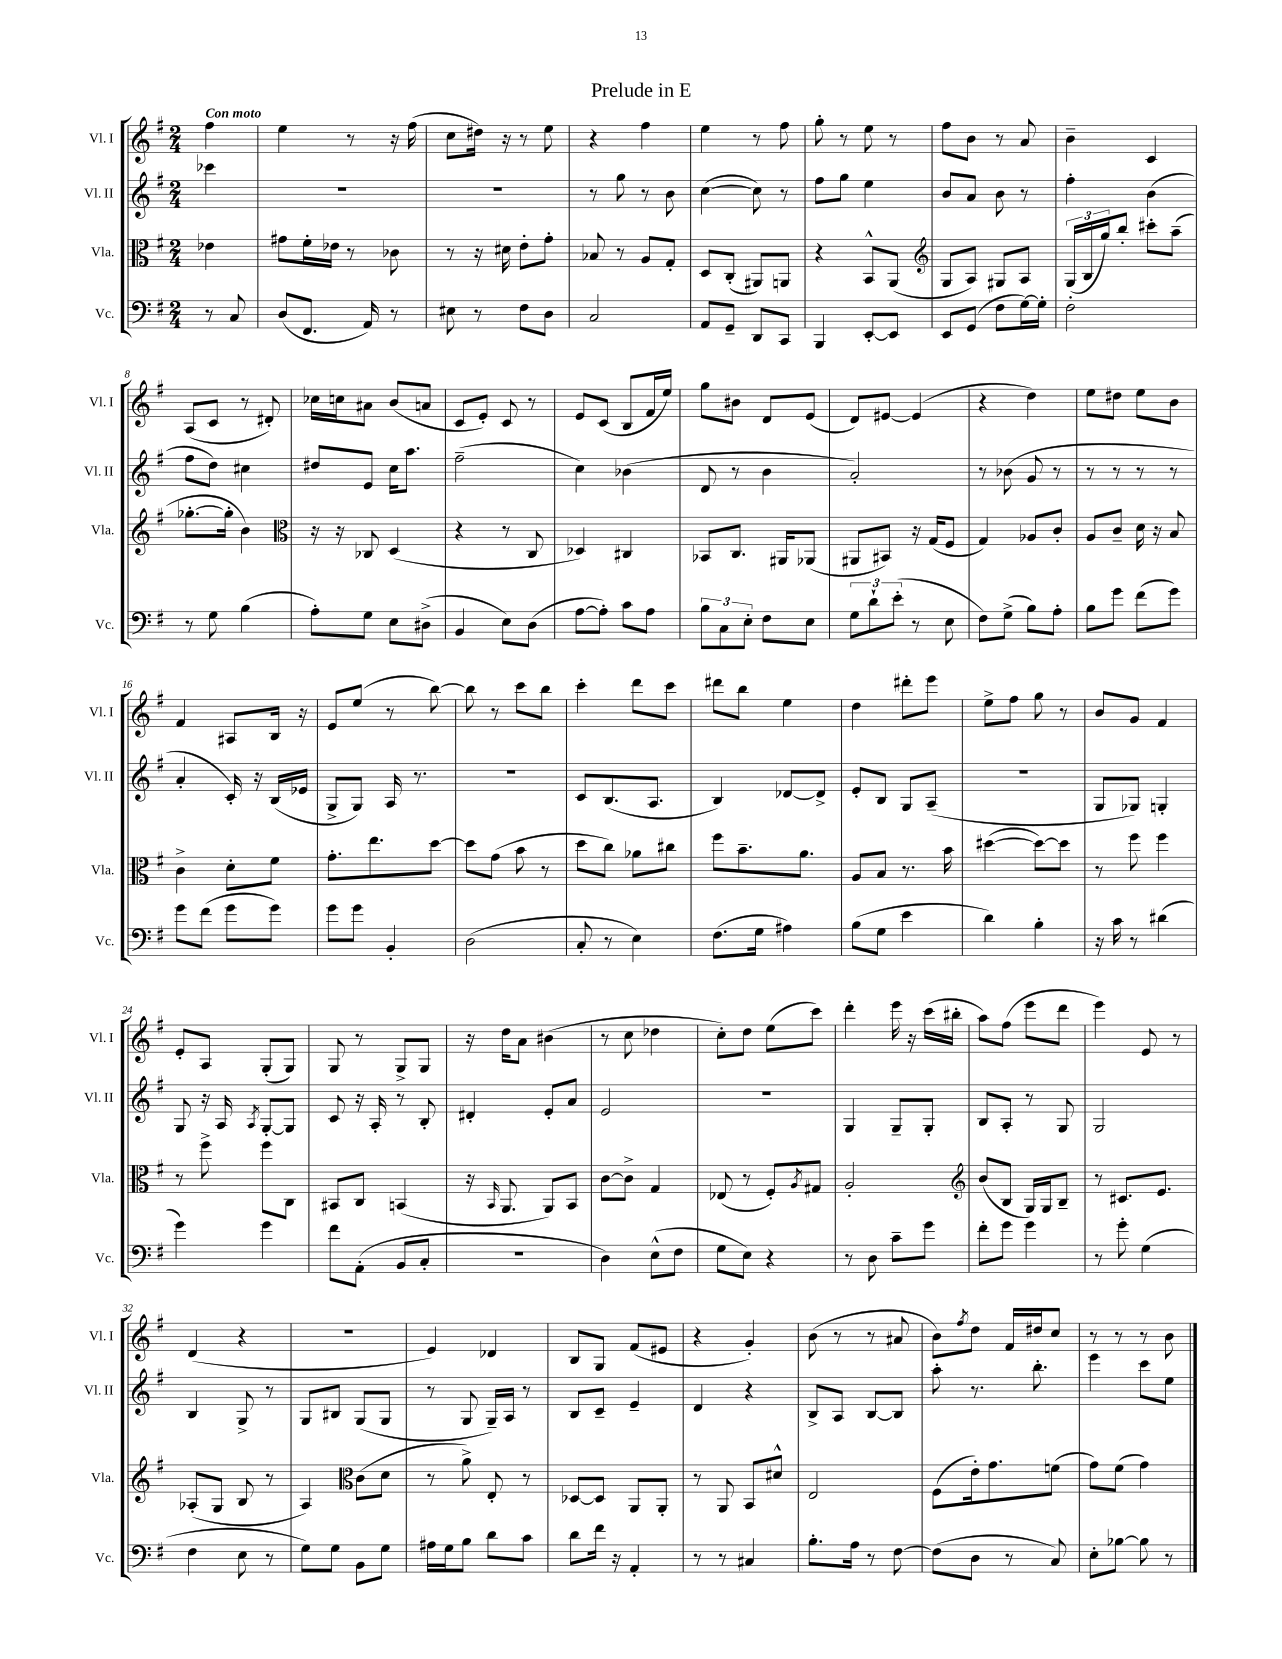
\header { title = "Prelude in E" }
<<
\new StaffGroup <<
\new Staff = "s0" \with { instrumentName = "Vl. I" shortInstrumentName = "Vl. I" } {
    \clef treble \key g \major \numericTimeSignature \time 2/4 \partial 4 \tempo "Con moto"
    fis''4 |
    e''4 r8 r16 fis''16( |
    c''8 dis''16) r16 r8 e''8 |
    r4 fis''4 |
    e''4 r8 fis''8 |
    g''8-. r8 e''8 r8 |
    fis''8 b'8 r8 a'8 |
    b'4-- c'4 |
    a8( c'8 r8 dis'8-.) |
    ces''16 c''16 ais'8 b'8( a'8 |
    c'8 e'8-.) c'8 r8 |
    e'8 c'8( b8 fis'16 e''16) |
    g''8 bis'8 d'8 e'8( |
    d'8) eis'8~ eis'4( |
    r4 d''4) |
    e''8 dis''8 e''8 b'8 |
    fis'4 ais8 b16 r16 |
    e'8 e''8( r8 b''8~) |
    b''8 r8 c'''8 b''8 |
    c'''4-. d'''8 c'''8 |
    dis'''8 b''8 e''4 |
    d''4 dis'''8-. e'''8 |
    e''8-> fis''8 g''8 r8 |
    b'8 g'8 fis'4 |
    e'8-. a8 g8-.( g8) |
    g8 r8 g8-> g8 |
    r16 d''16 a'8 bis'4( |
    r8 c''8 des''4 |
    c''8-.) d''8 e''8( c'''8) |
    d'''4-. e'''16 r16 c'''16( bis''16-. |
    a''8) fis''8( e'''8 d'''8 |
    e'''4) e'8 r8 |
    d'4( r4 |
    R2 |
    e'4) des'4 |
    b8 g8 fis'8( eis'8 |
    r4 g'4-.) |
    b'8( r8 r8 ais'8 |
    b'8) \acciaccatura { fis''8 } d''8 fis'16 dis''16 c''8 |
    r8 r8 r8 b'8 \bar "|." |
}
\new Staff = "s1" \with { instrumentName = "Vl. II" shortInstrumentName = "Vl. II" } {
    \clef treble \key g \major \numericTimeSignature \time 2/4 \partial 4
    ces'''4 |
    R2 |
    R2 |
    r8 g''8 r8 b'8 |
    c''4~( c''8) r8 |
    fis''8 g''8 e''4 |
    b'8 a'8 b'8 r8 |
    fis''4-. b'4( |
    fis''8 d''8) cis''4 |
    dis''8 e'8 c''16 a''8. |
    fis''2--( |
    c''4) bes'4( |
    d'8 r8 b'4 |
    a'2-.) |
    r8 bes'8( g'8 r8 |
    r8 r8 r8 r8 |
    a'4-. c'16-.) r16 b16( ees'16 |
    g8-> g8) a16 r8. |
    R2 |
    c'8 b8.( a8. |
    b4) des'8~ des'8-> |
    e'8-. b8 g8 a8--( |
    R2 |
    g8 ges8) g4-. |
    g8 r16 a16 \acciaccatura { a8 } g8~-. g8 |
    c'8 r16 a16-. r8 b8-. |
    dis'4-. e'8-. a'8 |
    e'2 |
    r2 |
    g4 g8-- g8-. |
    b8 a8-. r8 g8 |
    g2 |
    b4 g8-> r8 |
    g8 bis8 g8( g8 |
    r8 g8 g16--) a16 r8 |
    b8 c'8-- e'4-- |
    d'4 r4 |
    b8-> a8 b8~ b8 |
    a''8-. r8. b''8.-. |
    e'''4 c'''8 e''8 \bar "|." |
}
\new Staff = "s2" \with { instrumentName = "Vla." shortInstrumentName = "Vla." } {
    \clef alto \key g \major \numericTimeSignature \time 2/4 \partial 4
    ees'4 |
    gis'8 fis'16-. ees'16 r8 ces'8 |
    r8 r16 dis'16 e'8-. g'8-. |
    bes8 r8 a8 g8-. |
    d8 c8-.( ais,8) a,8 |
    r4 b,8-^ a,8( |
    \clef treble g8 a8) gis8 a8 |
    \tuplet 3/2 { g16( b16 g''16) } b''8-. cis'''8-. a''8--( |
    ges''8.~-. ges''16-. b'4) |
    \clef alto r16 r16 ces8 d4( |
    r4 r8 c8 |
    des4) cis4 |
    bes,8 c8. ais,16 aes,8( |
    ais,8 bis,8) r16 g16( fis8 |
    g4) aes8 c'8-. |
    a8 c'8-- d'16 r16 b8 |
    c'4-> d'8-. fis'8 |
    g'8.-. e''8. d''8~ |
    d''8 g'8( b'8 r8 |
    d''8 c''8) aes'8 cis''8 |
    fis''8 b'8.-- a'8. |
    a8 b8 r8. b'16 |
    dis''4~( dis''8~) dis''8 |
    r8 fis''8 fis''4 |
    r8 fis''8-> fis''8 c8 |
    bis,8 c8 b,4( |
    r16 \grace { b,16 } a,8. a,8) b,8 |
    c'8~ c'8-> g4 |
    ees8( r8 fis8-.) \acciaccatura { a8 } gis8 |
    a2-. |
    \clef treble b'8( b8 g16) g16 b8-- |
    r8 cis'8. e'8. |
    aes8-.( g8 b8 r8 |
    a4) \clef alto c'8( d'8 |
    r8 a'8->) e8-. r8 |
    des8~ des8 a,8 a,8-. |
    r8 a,8 b,8 dis'8-^ |
    e2 |
    fis8( e'16-.) g'8. f'8( |
    g'8) fis'8( g'4) \bar "|." |
}
\new Staff = "s3" \with { instrumentName = "Vc." shortInstrumentName = "Vc." } {
    \clef bass \key g \major \numericTimeSignature \time 2/4 \partial 4
    r8 c8 |
    d8( fis,8. a,16) r8 |
    eis8 r8 fis8 d8 |
    c2 |
    a,8 g,8-- d,8 c,8 |
    b,,4 e,8~-. e,8 |
    e,8 g,8( fis8 g16~) g16-. |
    fis2-. |
    r8 g8 b4( |
    a8-.) g8 e8 dis8->( |
    b,4 e8) d8( |
    a8~ a8-.) c'8 a8 |
    \tuplet 3/2 { b8 c8 e8-. } fis8 e8 |
    \tuplet 3/2 { g8 d'8-! e'8-.( } r8 e8 |
    fis8) g8->( b8) a8-. |
    b8 g'8 fis'8( g'8) |
    g'8 fis'8( g'8 g'8) |
    g'8 g'8 b,4-. |
    d2( |
    c8-. r8 e4) |
    fis8.( g16 ais4) |
    b8( g8 e'4 |
    d'4) b4-. |
    r16 c'16 r8 dis'4( |
    g'4) g'4 |
    fis'8 a,8-.( b,8 c8-. |
    R2 |
    d4) e8-^( fis8 |
    g8 e8) r4 |
    r8 d8 c'8-- g'8 |
    fis'8-. g'8 g'4 |
    r8 g'8-. g4( |
    fis4 e8 r8 |
    g8) g8 b,8 g8 |
    ais16 g16 b8 d'8 c'8 |
    d'8 fis'16 r16 a,4-. |
    r8 r8 cis4 |
    b8.-. a16 r8 fis8~ |
    fis8( d8 r8 c8) |
    e8-. bes8~ bes8 r8 \bar "|." |
}
>>
>>
